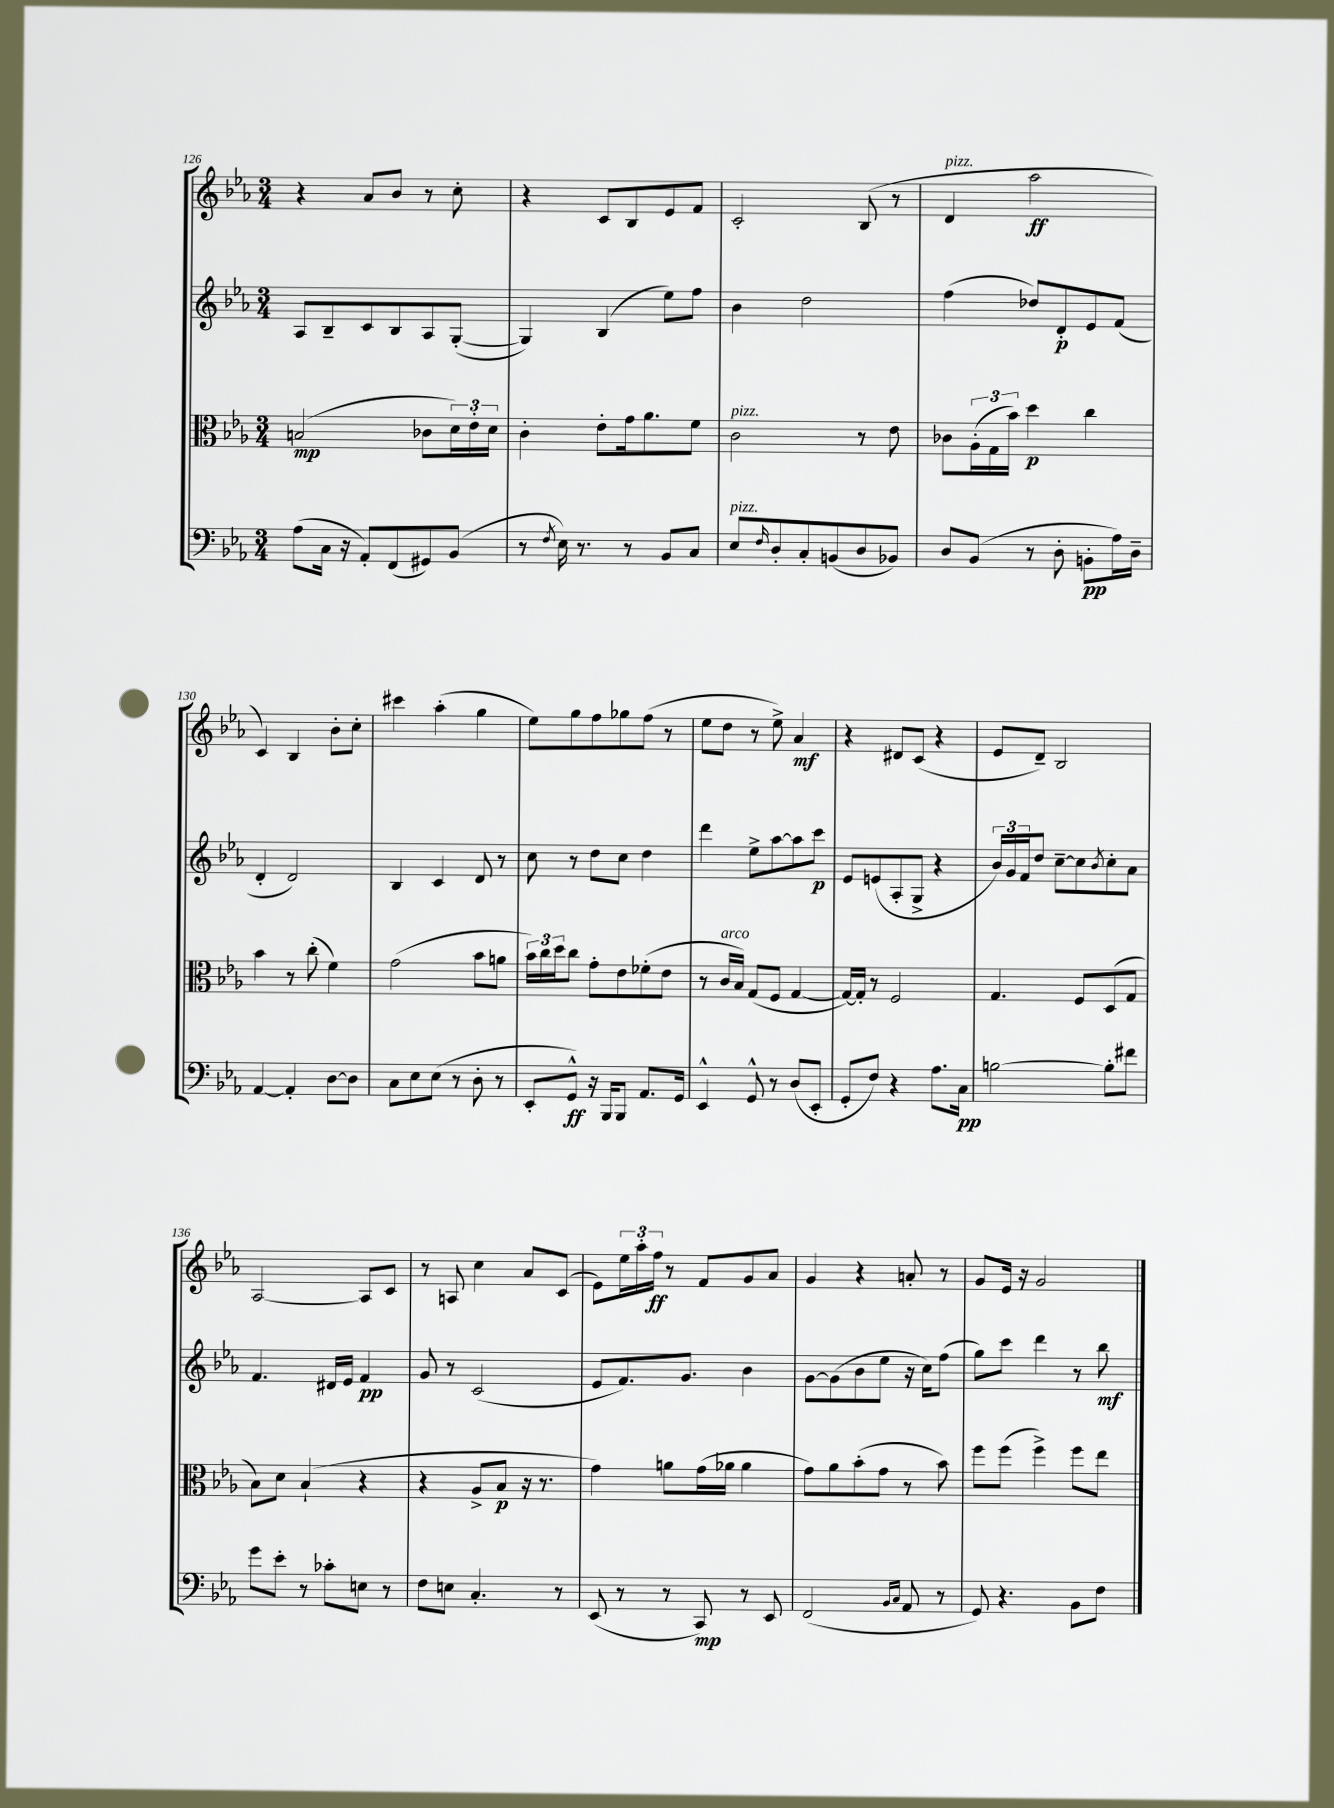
<<
\new StaffGroup <<
\new Staff = "s0" {
    \clef treble \key ees \major \numericTimeSignature \time 3/4
    r4 aes'8 bes'8 r8 c''8-. |
    r4 c'8 bes8 ees'8 f'8 |
    c'2-. bes8( r8 |
    d'4^\markup { \italic "pizz." } aes''2\ff |
    c'4) bes4 bes'8-. c''8-. |
    cis'''4 aes''4-.( g''4 |
    ees''8) g''8 f''8 ges''8 f''8( r8 |
    ees''8 d''8 r8 ees''8->) aes'4\mf |
    r4 dis'8 c'8( r4 |
    ees'8 d'8--) bes2 |
    aes2~ aes8 c'8 |
    r8 a8 c''4 aes'8 c'8( |
    ees'8) \tuplet 3/2 { ees''16 aes''16-. f''16\ff } r8 f'8 g'8 aes'8 |
    g'4 r4 a'8-. r8 |
    g'8 ees'16 r16 g'2 \bar "|." |
}
\new Staff = "s1" {
    \clef treble \key ees \major \numericTimeSignature \time 3/4
    aes8 bes8-- c'8 bes8 aes8 g8~-.( |
    g4) bes4( ees''8) f''8 |
    bes'4 d''2 |
    f''4( des''8) d'8-.\p ees'8 f'8( |
    d'4-. d'2) |
    bes4 c'4 d'8 r8 |
    c''8 r8 d''8 c''8 d''4 |
    d'''4 ees''8-> aes''8~ aes''8 c'''8\p |
    ees'8 e'8( aes8-. g8-> r4 |
    \tuplet 3/2 { bes'16) g'16 f'16 } d''8 c''8~-- c''8 \acciaccatura { bes'8 } c''8-. aes'8 |
    f'4. dis'16 ees'16 f'4\pp |
    g'8 r8 c'2( |
    ees'8 f'8.) g'8. bes'4 |
    g'8~ g'8( bes'8 ees''8 r16 c''16) f''8( |
    g''8) c'''8 d'''4 r8 bes''8\mf \bar "|." |
}
\new Staff = "s2" {
    \clef alto \key ees \major \numericTimeSignature \time 3/4
    b2\mp( ces'8 \tuplet 3/2 { d'16) ees'16-. d'16 } |
    c'4-. ees'8-. g'16 aes'8. f'8 |
    c'2^\markup { \italic "pizz." } r8 ees'8 |
    ces'8 \tuplet 3/2 { aes16-.( g16 bes'16) } d''4\p c''4 |
    bes'4 r8 c''8-.( f'4) |
    g'2( bes'8 a'8 |
    \tuplet 3/2 { bes'16) c''16 d''16 } c''8 g'8-. ees'8 fes'8-.( ees'8 |
    r8 c'16^\markup { \italic "arco" } bes16) g8( f8 g4~ |
    g16~) g16-. r8 f2 |
    g4. f8 d8( g8 |
    bes8) d'8 bes4-!( r4 |
    r4 aes8-> bes8\p r16 r8. |
    g'4) a'8 g'16( aes'16 aes'4 |
    g'8) aes'8 bes'8-.( g'8 r8 bes'8) |
    f''8 f''8( f''4->) f''8 ees''8 \bar "|." |
}
\new Staff = "s3" {
    \clef bass \key ees \major \numericTimeSignature \time 3/4
    aes8( c16 r16 aes,8-.) f,8( gis,8) bes,8( |
    r8 \acciaccatura { f8 } ees16) r8. r8 bes,8 c8 |
    ees8^\markup { \italic "pizz." } \grace { f16 } d8-. c8-. b,8( d8 bes,8) |
    d8 bes,8( r8 d8-. b,8-.\pp aes16) d16-- |
    aes,4~ aes,4-. d8~ d8 |
    c8 ees8 ees8( r8 d8-. r8 |
    ees,8-. g,8-^\ff) r16 bes,,16 bes,,8 aes,8. g,16 |
    ees,4-^ g,8-^ r8 d8( ees,8-. |
    g,8-. f8) r4 aes8. c16\pp |
    b2~ b8-. fis'8 |
    g'8 ees'8-. r8 ces'8-. e8 r8 |
    f8 e8 c4.-. r8 |
    ees,8( r8 r8 c,8\mp) r8 ees,8 |
    f,2( \grace { bes,16 c16 } aes,8 r8 |
    g,8) r4. bes,8 f8 \bar "|." |
}
>>
>>
\layout { \context { \Score currentBarNumber = #126 } }
